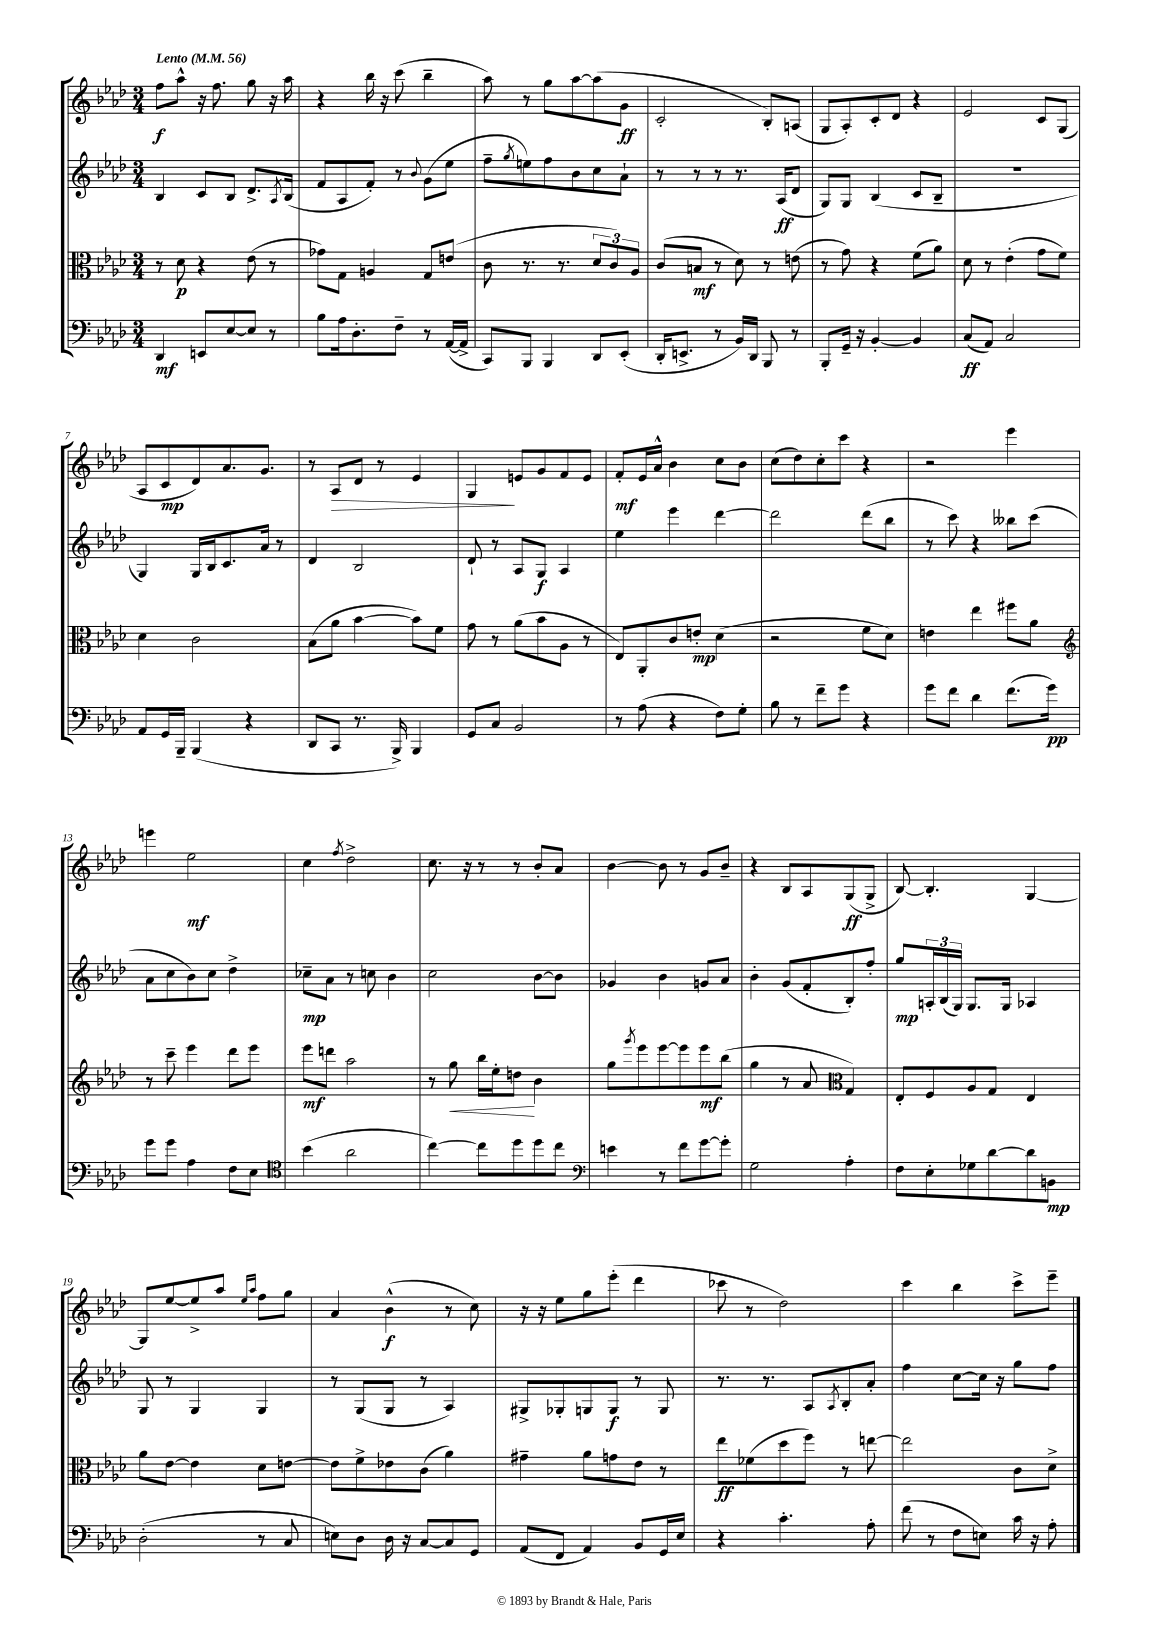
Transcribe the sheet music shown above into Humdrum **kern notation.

**kern	**dynam	**kern	**dynam	**kern	**dynam	**kern	**dynam
*part4	*part4	*part3	*part3	*part2	*part2	*part1	*part1
*staff4	*staff4	*staff3	*staff3	*staff2	*staff2	*staff1	*staff1
*clefF4	*	*clefC3	*	*clefG2	*	*clefG2	*
*k[b-e-a-d-]	*	*k[b-e-a-d-]	*	*k[b-e-a-d-]	*	*k[b-e-a-d-]	*
*M3/4	*	*M3/4	*	*M3/4	*	*M3/4	*
*MM56	*	*MM56	*	*MM56	*	*MM56	*
=1	=1	=1	=1	=1	=1	=1	=1
!	!	!	!	!	!	!LO:TX:a:B:t=Lento	!
4DD-/	mf	8r	.	4B-/	.	8ff\L	f
.	.	8d-\	p	.	.	8aa-^^\J	.
8EEn/L	.	4r	.	8c/L	.	16r	.
.	.	.	.	.	.	8.ff\	.
[8E-/	.	.	.	8B-/J	.	.	.
8E-/J]	.	(8e-\	.	8.d-^/L	.	8gg\	.
8r	.	8r	.	.	.	16r	.
.	.	.	.	8qA-/	.	.	.
.	.	.	.	(16B-/Jk	.	16aa-\	.
=2	=2	=2	=2	=2	=2	=2	=2
8B-\L	.	8g-X\L)	.	8f/L	.	4r	.
16A-\k	.	8G\J	.	8A-/	.	.	.
8.D-'\	.	.	.	.	.	.	.
.	.	4An/	.	8f'/J)	.	16bb-\	.
.	.	.	.	.	.	16r	.
8F~\J	.	.	.	8r	.	(8ccc\	.
.	.	.	.	8qqb-/	.	.	.
8r	.	8G/L	.	(8g\L	.	4bb-~\	.
([16AA-/LL	.	(8en/J	.	8ee-\J	.	.	.
16AA-^/JJ]	.	.	.	.	.	.	.
=3	=3	=3	=3	=3	=3	=3	=3
8CC/L)	.	8c\	.	8ff~\L	.	8aa-\)	.
.	.	.	.	8qgg/	.	.	.
8BBB-/J	.	8.r	.	8een\)	.	8r	.
4BBB-/	.	.	.	8ff\	.	8gg\L	.
.	.	8.r	.	.	.	.	.
.	.	.	.	8b-\	.	[8aa-\	.
8DD-/L	.	12d-/L	.	8cc\	.	(8aa-\]	.
.	.	12c/)	.	.	.	.	.
(8EE-'/J	.	.	.	8a-`\J	.	8g\J	ff
.	.	12A-/J	.	.	.	.	.
=4	=4	=4	=4	=4	=4	=4	=4
16DD-'/KL	.	(8c/L	.	8r	.	2c'/	.
8.EEn^/J	.	.	.	.	.	.	.
.	.	8Bn/J	mf	8r	.	.	.
8r	.	8r	.	8r	.	.	.
16BB-/LL)	.	8d-\)	.	8.r	.	.	.
16DD-/JJ	.	.	.	.	.	.	.
8BBB-/	.	8r	.	.	.	8B-'/L)	.
.	.	.	.	(16A-/KL	ff	.	.
8r	.	(8en\	.	8d-/J	.	(8An/J	.
=5	=5	=5	=5	=5	=5	=5	=5
8BBB-'/L	.	8r	.	8G/L)	.	8G/L	.
16GG~/Jk	.	8g\)	.	8G/J	.	8A-'/)	.
16r	.	.	.	.	.	.	.
[4BB-'/	.	4r	.	(4B-/	.	8c'/	.
.	.	.	.	.	.	8d-/J	.
4BB-/]	.	(8f\L	.	8c/L	.	4r	.
.	.	8a-\J)	.	8B-~/J	.	.	.
=6	=6	=6	=6	=6	=6	=6	=6
(8C/L	ff	8d-\	.	2.r	.	2e-/	.
8AA-/J)	.	8r	.	.	.	.	.
2C/	.	(4e-'\	.	.	.	.	.
.	.	8g\L	.	.	.	8c/L	.
.	.	8f\J)	.	.	.	(8G/J	.
!!LO:LB:g=z
=7	=7	=7	=7	=7	=7	=7	=7
8AA-/L	.	4d-\	.	4G/)	.	8A-/L	.
16GG/L	.	.	.	.	.	8c/	mp
16BBB-~/JJ	.	.	.	.	.	.	.
(4BBB-/	.	2c\	.	16G/LL	.	8d-/)	.
.	.	.	.	16B-/J	.	.	.
.	.	.	.	8.c/	.	8.a-/	.
4r	.	.	.	.	.	.	.
.	.	.	.	16a-/Jk	.	8.g/J	.
.	.	.	.	8r	.	.	.
=8	=8	=8	=8	=8	=8	=8	=8
8DD-/L	.	(8B-\L	.	4d-/	.	8r	.
!	!	!	!	!	!	!	!LO:HP:b
8CC/J	.	8a-\J	.	.	.	8A-/L	>
8.r	.	[4b-\	.	2B-/	.	8d-/J	.
.	.	.	.	.	.	8r	.
16BBB-^/)	.	.	.	.	.	.	.
4BBB-/	.	8b-\L])	.	.	.	4e-/	.
.	.	8f\J	.	.	.	.	.
=9	=9	=9	=9	=9	=9	=9	=9
8GG/L	.	8g\	.	8d-`/	.	4G/	.
8C/J	.	8r	.	8r	.	.	.
2BB-/	.	(8a-\L	.	8A-/L	.	8en/L	]
.	.	8b-\	.	8G/J	f	8g/	.
.	.	8A-\J	.	4A-/	.	8f/	.
.	.	8r	.	.	.	8e/J	.
=10	=10	=10	=10	=10	=10	=10	=10
8r	.	8E-/L)	.	4ee-\	.	8f'/L	mf
(8A-\	.	8AA-'/	.	.	.	16e-/L	.
.	.	.	.	.	.	16a-^^/JJ	.
4r	.	8c/	.	4eee-\	.	4b-\	.
.	.	8en'/J	mp	.	.	.	.
8F\L)	.	(4d-\	.	[4ddd-\	.	8cc\L	.
8G'\J	.	.	.	.	.	8b-\J	.
=11	=11	=11	=11	=11	=11	=11	=11
8B-\	.	2r	.	2ddd-\]	.	(8cc\L	.
8r	.	.	.	.	.	8dd-\)	.
8f~\L	.	.	.	.	.	8cc'\	.
8g\J	.	.	.	.	.	8ccc\J	.
4r	.	8f\L	.	(8ddd-\L	.	4r	.
.	.	8d-\J)	.	8bb-\J	.	.	.
=12	=12	=12	=12	=12	=12	=12	=12
8g\L	.	4en\	.	8r	.	2r	.
8f\J	.	.	.	8ccc\)	.	.	.
4d-\	.	4ee-\	.	4r	.	.	.
(8.f\L	.	8ff#X\L	.	8bb--X\L	.	4eee-\	.
.	.	8a-\J	.	(8ccc\J	.	.	.
16g\Jk)	pp	.	.	.	.	.	.
!!LO:LB:g=z
=13	=13	=13	=13	=13	=13	=13	=13
*	*	*clefG2	*	*	*	*	*
8g\L	.	8r	.	8a-\L	.	4eeen\	.
8g\J	.	8ccc~\	.	8cc\	.	.	.
4A-\	.	4eee-\	.	8b-\)	.	2ee-\	mf
.	.	.	.	8cc\J	.	.	.
8F\L	.	8ddd-\L	.	4dd-^\	.	.	.
8E-\J	.	8eee-\J	.	.	.	.	.
=14	=14	=14	=14	=14	=14	=14	=14
*clefC4	*	*	*	*	*	*	*
(4b-\	.	8eee-\L	mf	8cc-X~\L	mp	4cc\	.
.	.	8dddn\J	.	8a-\J	.	.	.
.	.	.	.	.	.	8qff/	.
2a-\	.	2aa-\	.	8r	.	2dd-^\	.
.	.	.	.	8ccn\	.	.	.
.	.	.	.	4b-\	.	.	.
=15	=15	=15	=15	=15	=15	=15	=15
[4cc\)	.	8r	.	2cc\	.	8.cc\	.
!	!	!	!LO:HP:b	!	!	!	!
.	.	8gg\	<	.	.	.	.
.	.	.	.	.	.	16r	.
8cc\L]	.	16bb-\LL	.	.	.	8r	.
.	.	16ee-'\J	.	.	.	.	.
8dd-\	.	8ddn\J	.	.	.	8r	.
8dd-\	.	4b-\	[	[8b-\L	.	8b-'/L	.
8cc\J	.	.	.	8b-\J]	.	8a-/J	.
=16	=16	=16	=16	=16	=16	=16	=16
*clefF4	*	*	*	*	*	*	*
4en\	.	8gg\L	.	4g-X/	.	[4b-\	.
.	.	8qggg/	.	.	.	.	.
.	.	8eee-\	.	.	.	.	.
8r	.	[8eee-\	.	4b-\	.	8b-\]	.
8f\L	.	8eee-\]	.	.	.	8r	.
[8g\	.	8eee-\	mf	8gn/L	.	8g/L	.
8g'\J]	.	(8bb-\J	.	8a-/J	.	8b-~/J	.
=17	=17	=17	=17	=17	=17	=17	=17
2G\	.	4gg\	.	4b-'\	.	4r	.
.	.	8r	.	(8g/L	.	8B-/L	.
.	.	8a-/	.	8f'/	.	8A-/	.
*	*	*clefC3	*	*	*	*	*
4A-'\	.	4G/)	.	8B-'/)	.	(8G/	ff
.	.	.	.	8ff'/J	.	8G^/J	.
=18	=18	=18	=18	=18	=18	=18	=18
8F\L	.	8E-'/L	.	8gg/L	mp	[8B-/)	.
8E-'\	.	8F/	.	24An'/L	.	4.B-'/]	.
.	.	.	.	(24B-/	.	.	.
.	.	.	.	24G/JJ)	.	.	.
8G-X\	.	8A-/	.	8.G/L	.	.	.
[8d-\	.	8G/J	.	.	.	.	.
.	.	.	.	16G/Jk	.	.	.
8d-\]	.	4E-/	.	4A-X/	.	[4G/	.
8BBn\J	mp	.	.	.	.	.	.
!!LO:LB:g=z
=19	=19	=19	=19	=19	=19	=19	=19
(2D-'\	.	8a-\L	.	8G/	.	8G/L]	.
.	.	[8e-\J	.	8r	.	[8ee-/	.
.	.	4e-\]	.	4G/	.	8ee-^/]	.
.	.	.	.	.	.	8aa-/J	.
.	.	.	.	.	.	16qqee-/LL	.
.	.	.	.	.	.	16qqaa-/JJ	.
8r	.	8d-\L	.	4G/	.	8ff\L	.
8C/	.	[8en\J	.	.	.	8gg\J	.
=20	=20	=20	=20	=20	=20	=20	=20
8En\L)	.	8e\L]	.	8r	.	4a-/	.
8D-\J	.	8f^\	.	(8G/L	.	.	.
16D-\	.	8e-X\	.	8G/J	.	(4b-^^\	f
16r	.	.	.	.	.	.	.
[8C/L	.	(8c\J	.	8r	.	.	.
8C/]	.	4a-\)	.	4A-/)	.	8r	.
8GG/J	.	.	.	.	.	8cc\)	.
=21	=21	=21	=21	=21	=21	=21	=21
(8AA-/L	.	4g#X~\	.	8G#X^/L	.	16r	.
.	.	.	.	.	.	16r	.
8FF/J	.	.	.	8G-X'/	.	8ee-\L	.
4AA-/)	.	8a-\L	.	8Gn/	.	8gg\	.
.	.	8gn\	.	8G/J	f	(8eee-'\J	.
8BB-/L	.	8e-\J	.	8r	.	4ddd-\	.
16GG/L	.	8r	.	8G/	.	.	.
16E-/JJ	.	.	.	.	.	.	.
=22	=22	=22	=22	=22	=22	=22	=22
4r	.	8ee-\L	ff	8.r	.	8ccc-X\	.
.	.	(8f-X\	.	.	.	8r	.
.	.	.	.	8.r	.	.	.
4.c'\	.	8dd-\	.	.	.	2dd-\)	.
.	.	8ff\J)	.	8A-/L	.	.	.
.	.	.	.	8qA-/	.	.	.
.	.	8r	.	8B-'/	.	.	.
8A-'\	.	[8een\	.	8a-'/J	.	.	.
=23	=23	=23	=23	=23	=23	=23	=23
(8f\	.	2ee\]	.	4ff\	.	4ccc\	.
8r	.	.	.	.	.	.	.
8F\L	.	.	.	[8cc\L	.	4bb-\	.
8En\J)	.	.	.	16cc\Jk]	.	.	.
.	.	.	.	16r	.	.	.
16c\	.	8c\L	.	8gg\L	.	8ccc^\L	.
16r	.	.	.	.	.	.	.
8A-'\	.	8d-^\J	.	8ff\J	.	8eee-~\J	.
==	==	==	==	==	==	==	==
*-	*-	*-	*-	*-	*-	*-	*-
